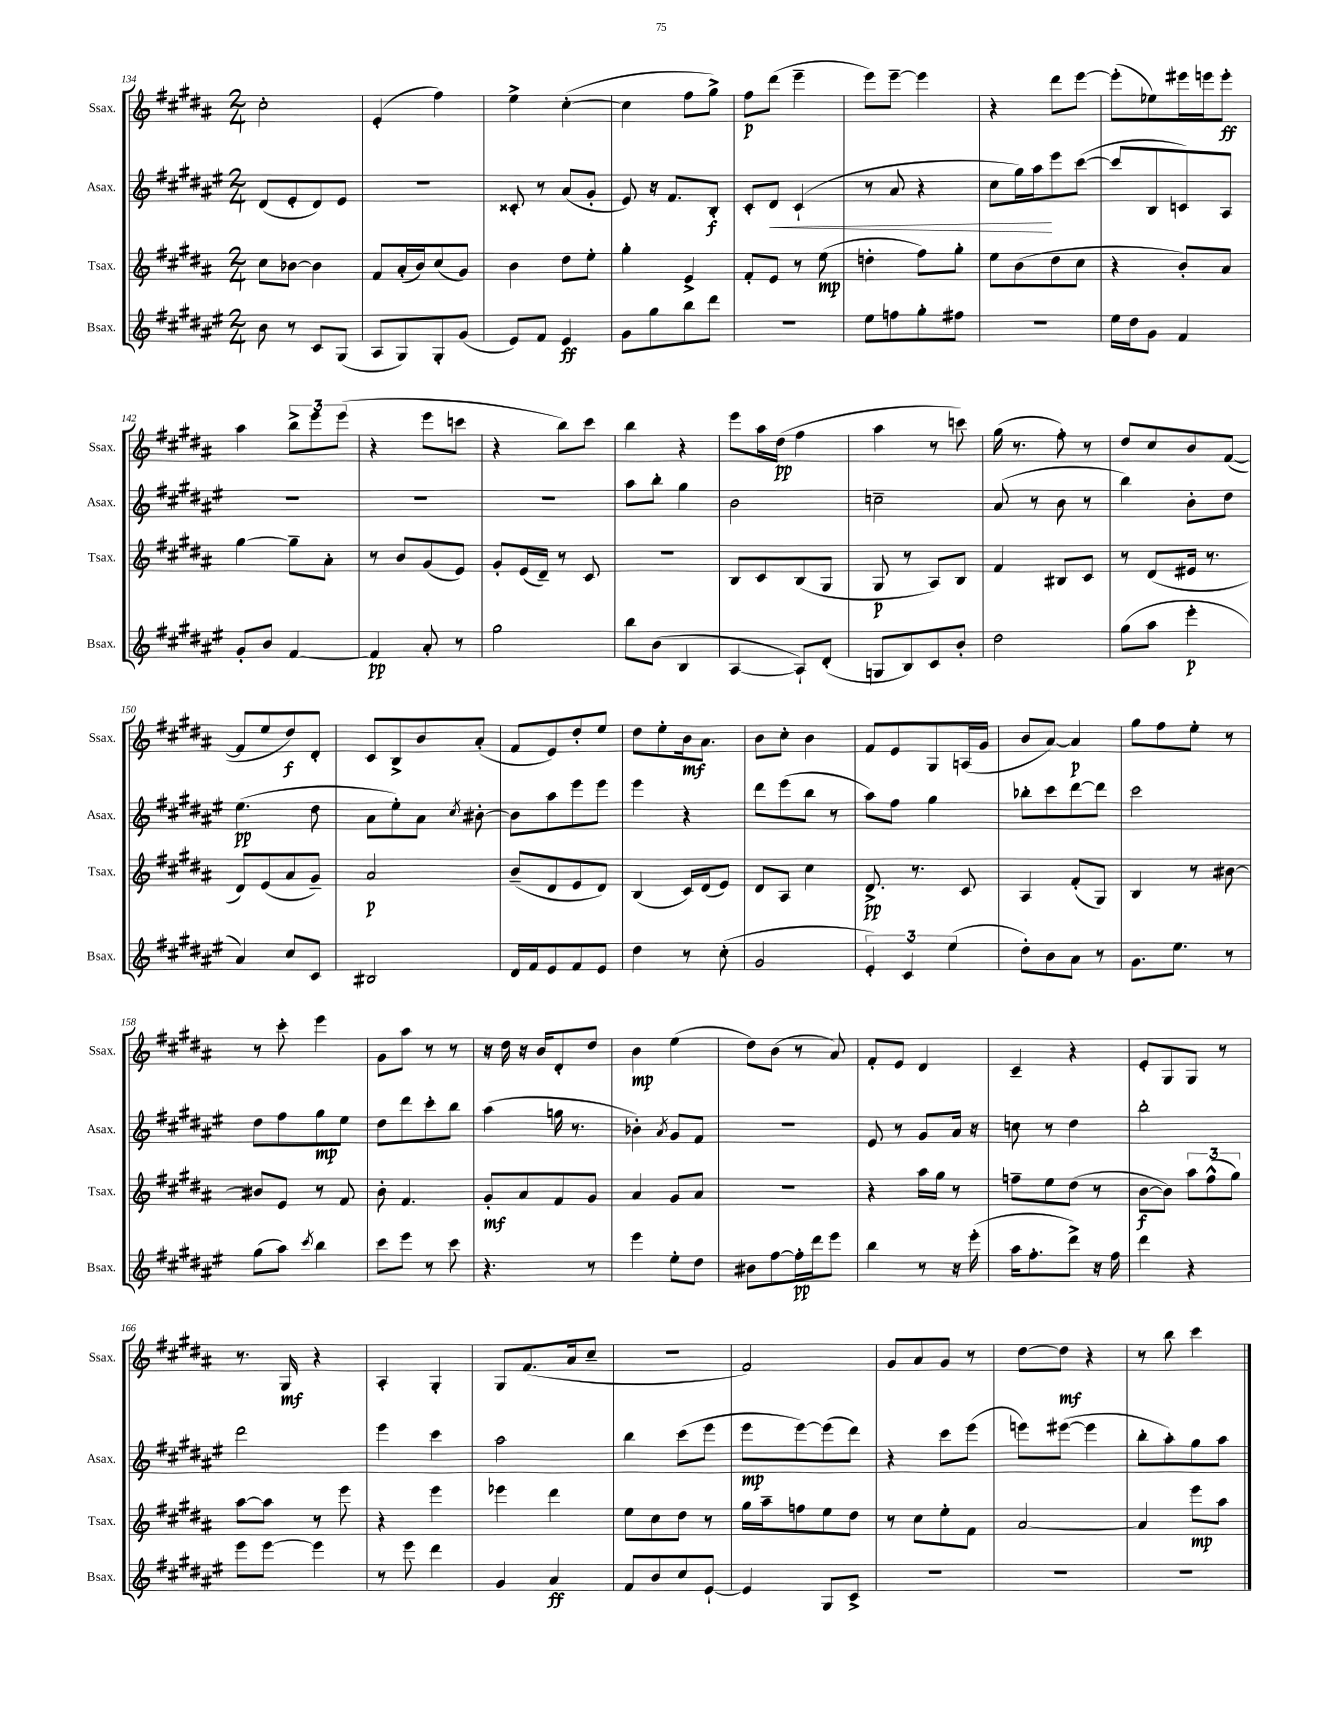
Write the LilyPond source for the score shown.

<<
\new StaffGroup <<
\new Staff = "s0" \with { instrumentName = "Ssax." shortInstrumentName = "Ssax." } {
    \clef treble \key b \major \numericTimeSignature \time 2/4
    \autoBeamOff cis''2-. |
    e'4-.( fis''4) |
    e''4-> cis''4~-.( |
    cis''4 fis''8[ gis''8]->) |
    fis''8[\p dis'''8]( e'''4-- |
    e'''8[) e'''8]~-- e'''4 |
    r4 dis'''8[ e'''8]~ |
    e'''8[-.( ees''8) eis'''16 e'''16 e'''8]-.\ff |
    ais''4 \tuplet 3/2 { b''8[-> e'''8 e'''8]( } |
    r4 e'''8[ c'''8] |
    r4 b''8[) cis'''8] |
    b''4 r4 |
    e'''8[ ais''16 dis''16]\pp( fis''4 |
    ais''4 r8 c'''8) |
    gis''16( r8. fis''8-.) r8 |
    dis''8[ cis''8 b'8 fis'8]~( |
    fis'8[ e''8 dis''8\f) dis'8]-. |
    cis'8[ b8-> b'8 ais'8]-.( |
    fis'8[ e'8) dis''8-. e''8] |
    dis''8[ e''8-. b'16\mf ais'8.] |
    b'8[ cis''8]-. b'4 |
    fis'8[ e'8 gis8 a16( gis'16] |
    b'8[ ais'8]~) ais'4\p |
    gis''8[ fis''8 e''8]-. r8 |
    r8 cis'''8-. e'''4 |
    gis'8[ ais''8] r8 r8 |
    r16 dis''16 r16 b'16[ dis'8-. dis''8] |
    b'4\mp e''4( |
    dis''8[) b'8]( r8 ais'8) |
    fis'8[-. e'8] dis'4 |
    cis'4-- r4 |
    e'8[-. gis8 gis8] r8 |
    r8. gis16\mf r4 |
    ais4-. gis4-. |
    gis8[ fis'8.( ais'16 cis''8]-- |
    R2 |
    fis'2) |
    gis'8[ ais'8 gis'8] r8 |
    dis''8[~ dis''8]\mf r4 |
    r8 b''8 cis'''4 \bar "|." |
}
\new Staff = "s1" \with { instrumentName = "Asax." shortInstrumentName = "Asax." } {
    \clef treble \key fis \major \numericTimeSignature \time 2/4
    \autoBeamOff dis'8[( eis'8-. dis'8) eis'8] |
    R2 |
    cisis'8-. r8 ais'8[( gis'8]-. |
    eis'8) r16 fis'8.[ b8]-.\f |
    cis'8[-. dis'8]\< cis'4-!( |
    r8 ais'8 r4 |
    cis''8[ gis''16) ais''16\! eis'''8 cis'''8]~( |
    cis'''8[ b8 c'8) ais8] |
    R2 |
    R2 |
    R2 |
    ais''8[ b''8]-. gis''4 |
    b'2 |
    c''2-- |
    ais'8( r8 b'8 r8 |
    b''4) b'8[-. dis''8] |
    eis''4.\pp( dis''8 |
    ais'8[ eis''8-.) ais'8] \acciaccatura { cis''8 } bis'8~-. |
    bis'8[ ais''8 eis'''8 eis'''8] |
    eis'''4 r4 |
    dis'''8[ eis'''8( b''8] r8 |
    ais''8[) fis''8] gis''4 |
    bes''8[-. cis'''8 dis'''8~ dis'''8] |
    cis'''2 |
    dis''8[ fis''8 gis''8\mp eis''8] |
    dis''8[ dis'''8 cis'''8-. b''8] |
    ais''4( g''16 r8. |
    bes'4-.) \acciaccatura { ais'8 } gis'8[ fis'8] |
    r2 |
    eis'8 r8 gis'8[ ais'16] r16 |
    c''8 r8 dis''4 |
    b''2-. |
    dis'''2 |
    eis'''4 cis'''4 |
    ais''2 |
    b''4 cis'''8[( eis'''8] |
    eis'''8[\mp eis'''8~) eis'''8( dis'''8]) |
    r4 cis'''8[ eis'''8]( |
    e'''8[) eis'''8]~( eis'''4 |
    b''8[-. ais''8-.) gis''8 ais''8] \bar "|." |
}
\new Staff = "s2" \with { instrumentName = "Tsax." shortInstrumentName = "Tsax." } {
    \clef treble \key b \major \numericTimeSignature \time 2/4
    \autoBeamOff cis''8[ bes'8]~ bes'4 |
    fis'8[ ais'16-.( b'16) cis''8( gis'8]) |
    b'4 dis''8[ e''8]-. |
    gis''4-. e'4-> |
    fis'8[-. e'8] r8 e''8\mp( |
    d''4-. fis''8[) gis''8]-. |
    e''8[ b'8( dis''8 cis''8] |
    r4 b'8[-.) ais'8] |
    gis''4~ gis''8[-- ais'8]-. |
    r8 b'8[ gis'8( e'8]) |
    gis'8[-. e'16( dis'16]--) r8 cis'8 |
    r2 |
    b8[ cis'8 b8( gis8] |
    gis8\p r8 ais8[) b8] |
    fis'4 bis8[ cis'8] |
    r8 dis'8[( eis'16] r8. |
    dis'8[) e'8( ais'8 gis'8]--) |
    ais'2\p |
    b'8[--( dis'8 e'8 dis'8]) |
    b4( cis'16[) dis'16( e'8]) |
    dis'8[ ais8] cis''4 |
    dis'8.->\pp r8. cis'8 |
    ais4 fis'8[-.( gis8]) |
    b4 r8 bis'8~ |
    bis'8[ e'8] r8 fis'8 |
    b'8-. fis'4. |
    gis'8[-.\mf ais'8 fis'8 gis'8] |
    ais'4 gis'8[ ais'8] |
    R2 |
    r4 ais''16[ gis''16] r8 |
    f''8[-- e''8 dis''8]( r8 |
    b'8[~\f b'8]) \tuplet 3/2 { ais''8[ fis''8-^( gis''8]) } |
    ais''8[~ ais''8] r8 e'''8 |
    r4 e'''4 |
    ees'''4 dis'''4 |
    e''8[ cis''8 dis''8] r8 |
    gis''16[ ais''16-- f''8 e''8 dis''8] |
    r8 cis''8[ e''8-. fis'8] |
    ais'2~ |
    ais'4 e'''8[\mp ais''8] \bar "|." |
}
\new Staff = "s3" \with { instrumentName = "Bsax." shortInstrumentName = "Bsax." } {
    \clef treble \key fis \major \numericTimeSignature \time 2/4
    \autoBeamOff b'8 r8 cis'8[ gis8]( |
    ais8[ gis8) gis8-. gis'8]( |
    eis'8[) fis'8] eis'4\ff |
    gis'8[ gis''8 b''8 dis'''8] |
    r2 |
    eis''8[ f''8 gis''8-. fis''8] |
    R2 |
    eis''16[ dis''16 gis'8] fis'4 |
    gis'8[-. b'8] fis'4~ |
    fis'4\pp ais'8-. r8 |
    gis''2 |
    b''8[ b'8]( b4 |
    ais4~ ais8[-!) dis'8]-.( |
    g8[ b8) cis'8 b'8]-. |
    dis''2 |
    gis''8[( ais''8] eis'''4-.\p |
    ais'4) cis''8[ cis'8] |
    bis2 |
    dis'16[ fis'16 eis'8 fis'8 eis'8] |
    dis''4 r8 cis''8-.( |
    gis'2 |
    \tuplet 3/2 { eis'4-.) cis'4 eis''4( } |
    dis''8[-.) b'8 ais'8] r8 |
    gis'8.[ eis''8.] r8 |
    gis''8[( ais''8]) \acciaccatura { cis'''8 } b''4 |
    cis'''8[ eis'''8] r8 cis'''8 |
    r4. r8 |
    eis'''4 eis''8[-. dis''8] |
    bis'8[ fis''8~ fis''16-.\pp dis'''16 eis'''8] |
    b''4 r8 r16 eis'''16-.( |
    ais''16[ fis''8.-. dis'''8]->) r16 fis''16 |
    dis'''4 r4 |
    eis'''8[ eis'''8]~ eis'''4 |
    r8 eis'''8 dis'''4 |
    gis'4 ais'4\ff |
    fis'8[ b'8 cis''8 eis'8]~-! |
    eis'4 gis8[ cis'8]-> |
    R2 |
    R2 |
    R2 \bar "|." |
}
>>
>>
\layout { \context { \Score currentBarNumber = #134 } }
